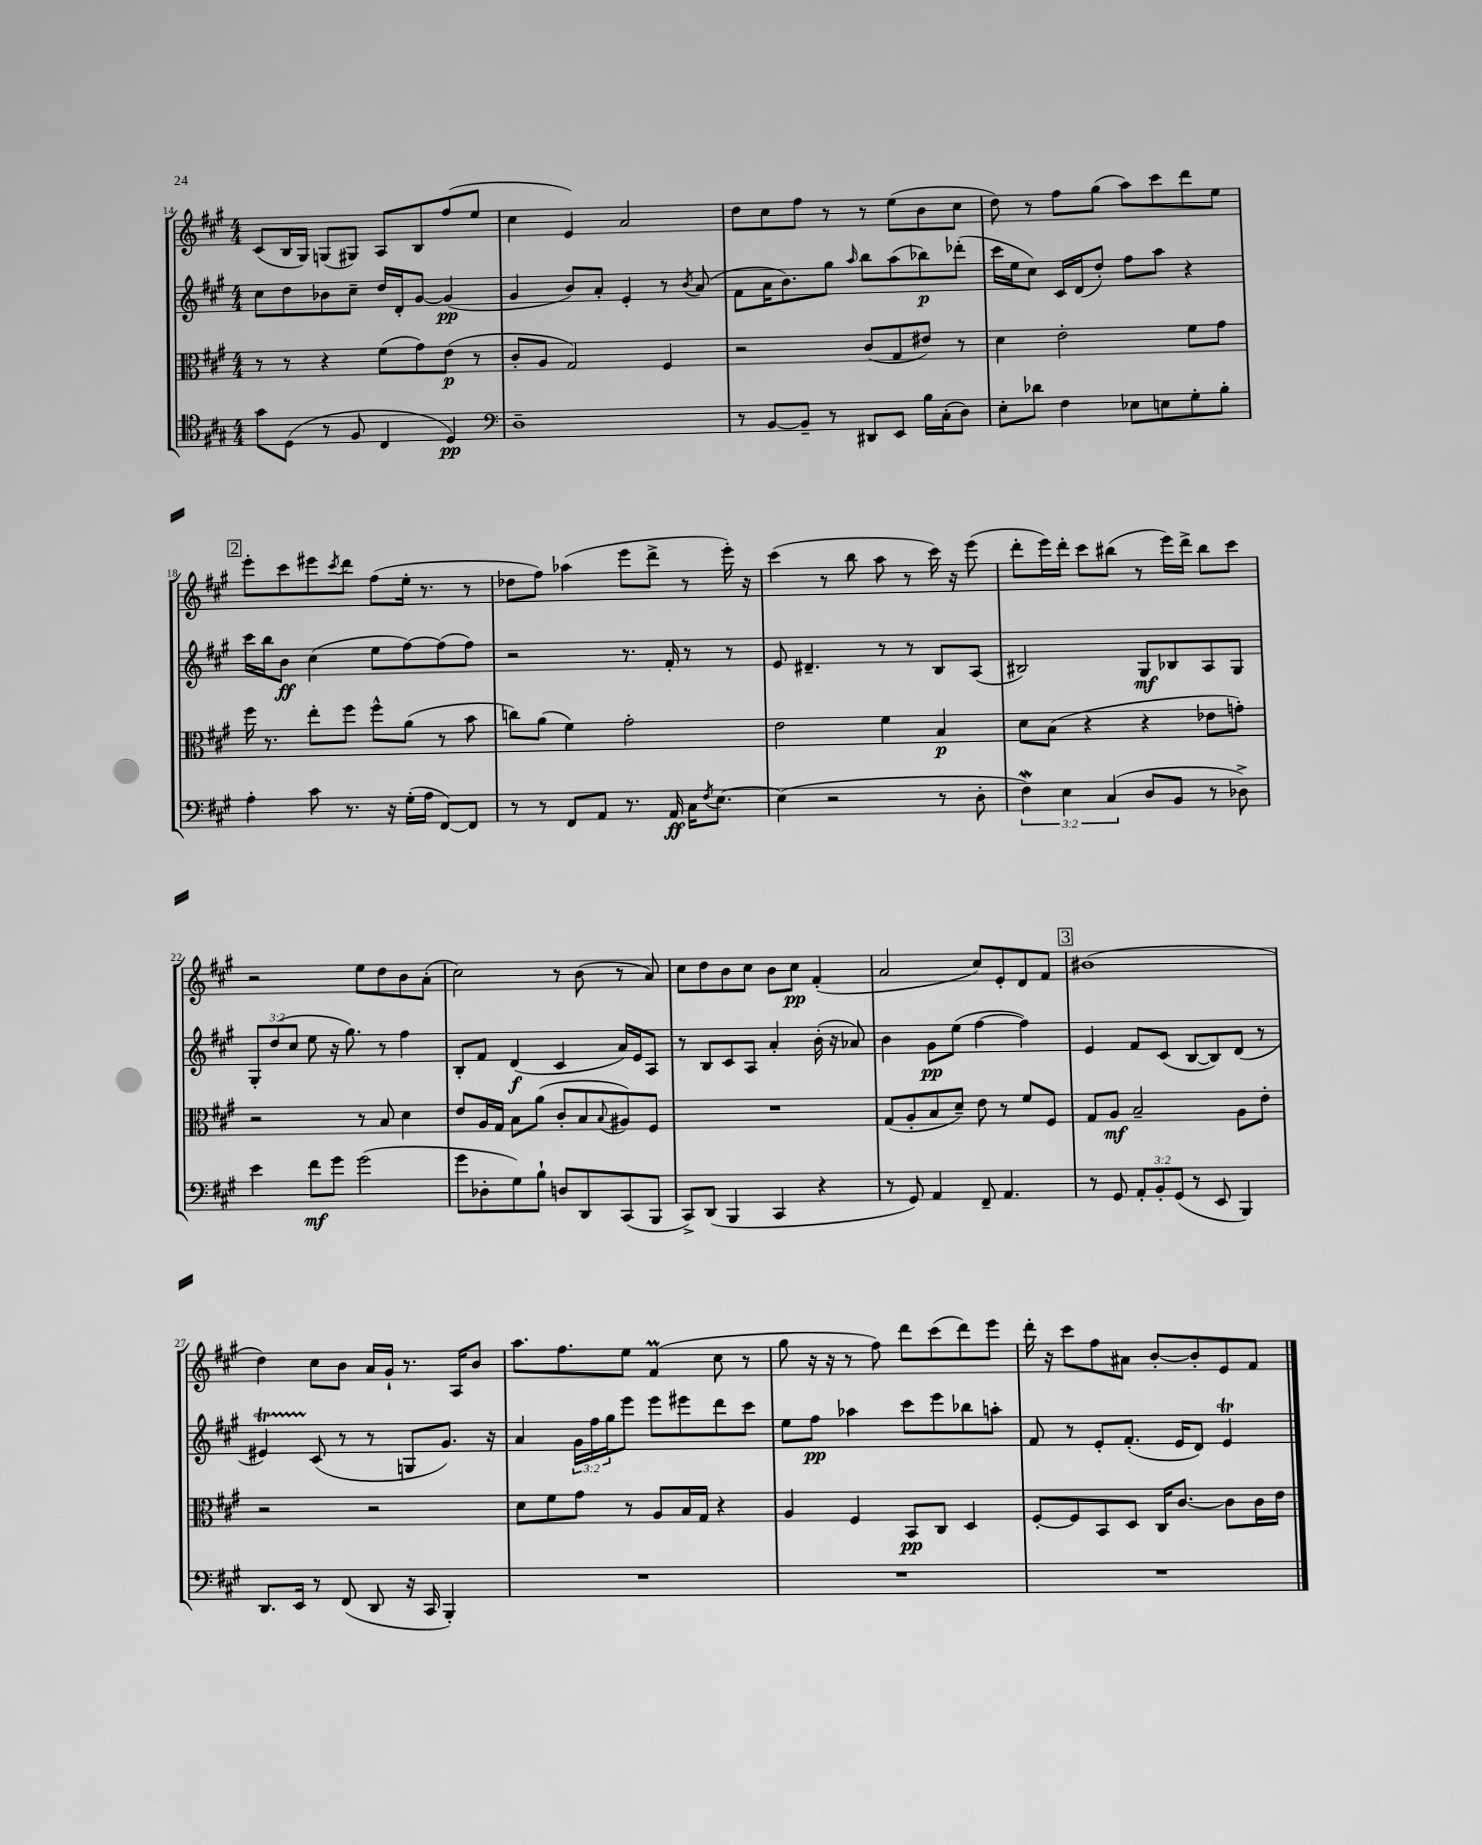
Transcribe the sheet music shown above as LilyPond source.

<<
\new StaffGroup <<
\new Staff = "s0" {
    \clef treble \key a \major \numericTimeSignature \time 4/4
    cis'8( b16 gis16) g8( gis8) a8 b8 fis''8( e''8 |
    cis''4 e'4) a'2 |
    d''8 cis''8 fis''8 r8 r8 e''8( b'8 cis''8 |
    d''8) r8 fis''8 gis''8( a''8) cis'''8 d'''8 e''8 |
    \mark \markup { \box "2" } e'''8-. cis'''8 eis'''8 \acciaccatura { cis'''8 } d'''8 fis''8( e''16-. r8. r8 |
    des''8 fis''8) aes''4( e'''8 d'''8-> r8 e'''16-.) r16 |
    cis'''4( r8 b''8 a''8 r8 cis'''16) r16 e'''8( |
    d'''8-. e'''16) d'''16-. cis'''8 bis''8( r8 e'''16) d'''16-> bis''8 cis'''8 |
    r2 e''8 d''8 b'8 a'8-.( |
    cis''2) r8 b'8( r8 a'8) |
    cis''8 d''8 b'8 cis''8 b'8 cis''8\pp fis'4-.( |
    a'2 cis''8) e'8-. d'8 fis'8 |
    \mark \markup { \box "3" } bis'1( |
    d''4) cis''8 b'8 a'16 gis'16-! r8. a16 b'8 |
    a''8. fis''8. e''8 fis'4\prall( cis''8 r8 |
    gis''8 r16 r16 r8 fis''8) d'''8 cis'''8( d'''8) e'''8 |
    d'''16-. r16 cis'''8 fis''8 ais'8 b'8~-. b'8-. e'8 fis'8 \bar "|." |
}
\new Staff = "s1" {
    \clef treble \key a \major \numericTimeSignature \time 4/4 \override Staff.TupletNumber.text = #tuplet-number::calc-fraction-text
    cis''8 d''8 bes'8 cis''8-- d''16 d'16-. gis'8~ gis'4\pp( |
    gis'4 b'8) a'8-. e'4-. r8 \acciaccatura { b'8 } a'8( |
    fis'8 a'16 b'8.) gis''8 \grace { a''16 } b''8 a''8( bes''8\p) des'''8-.( |
    cis'''16 e''16 cis''8) cis'16 d'16( d''8-.) fis''8 a''8 r4 |
    \mark \markup { \box "2" } cis'''16 b''16 b'8\ff cis''4( e''8 fis''8~) fis''8( fis''8) |
    r2 r8. fis'16-. r8 r8 |
    e'8 dis'4.-- r8 r8 b8 a8( |
    bis2) gis8\mf bes8 a8 gis8 |
    \tuplet 3/2 { gis8-. d''8( cis''8 } e''8 r16 gis''8.) r8 fis''4 |
    b8-. fis'8 d'4\f( cis'4 a'16) e'16 a8 |
    r8 b8 cis'8 a8 a'4-. b'16-.( r16 aes'8) |
    b'4 gis'8\pp e''8( fis''4~ fis''4) |
    \mark \markup { \box "3" } e'4 fis'8 cis'8( b8~ b8) d'8( r8 |
    eis'4\startTrillSpan) cis'8\stopTrillSpan( r8 r8 g8 gis'8.) r16 |
    a'4 \tuplet 3/2 { gis'16 fis''16 gis''16 } e'''8 e'''8 eis'''8 d'''8 cis'''8 |
    e''8 fis''8\pp aes''4 cis'''8 e'''8 bes''8 a''8-. |
    fis'8 r8 e'8-. fis'8.-.( e'16 d'8) e'4\trill \bar "|." |
}
\new Staff = "s2" {
    \clef alto \key a \major \numericTimeSignature \time 4/4
    r8 r8 r4 fis'8( gis'8) e'8\p( r8 |
    cis'8-. a8 gis2) fis4 |
    r2 cis'8( gis8 eis'8) r8 |
    d'4 e'2-. fis'8 gis'8 |
    \mark \markup { \box "2" } fis''16 r8. e''8-. fis''8 fis''8-^ a'8( r8 b'8 |
    c''8) a'8( fis'4) gis'2-. |
    e'2 fis'4 b4\p |
    d'8 b8( r4 r4 ees'8 g'8-.) |
    r2 r8 b8 d'4 |
    e'8 a16 gis16 b8 a'8( cis'8-. b8 \appoggiatura { b8 } ais8) fis8 |
    R1 |
    gis8( a8-. b8 d'8--) e'8 r8 fis'8 fis8 |
    \mark \markup { \box "3" } gis8 a8\mf b2-- a8 e'8-. |
    r2 r2 |
    d'8 fis'8 gis'8 r8 a8 b16 gis16 r4 |
    a4 fis4 b,8\pp cis8 d4 |
    fis8~-. fis8 b,8 d8 cis16 cis'8.~ cis'8 cis'16 e'16 \bar "|." |
}
\new Staff = "s3" {
    \clef tenor \key a \major \numericTimeSignature \time 4/4 \override Staff.TupletNumber.text = #tuplet-number::calc-fraction-text
    gis'8 d8( r8 fis8 cis4 d4\pp) |
    \clef bass d1-- |
    r8 b,8~ b,8-- r8 dis,8 e,8 b16 cis16-.( d8) |
    e8-. des'8 fis4 ees8 e8 gis8-. b8-. |
    \mark \markup { \box "2" } a4-. cis'8 r8. r16 gis16-.( a16 fis,8~) fis,8 |
    r8 r8 fis,8 a,8 r8. a,16\ff cis16 \acciaccatura { fis8 } e8.~ |
    e4( r2 r8 d8-. |
    \tuplet 3/2 { fis4\mordent) e4 cis4( } d8 b,8 r8 des8->) |
    e'4 fis'8\mf gis'8 gis'2( |
    gis'8 des8-. gis8) b8-! d8 d,8 cis,8( b,,8 |
    cis,8->) d,8( b,,4 cis,4 r4 |
    r8 gis,8) a,4 fis,8-- a,4. |
    \mark \markup { \box "3" } r8 gis,8 \tuplet 3/2 { a,8-. b,8-. gis,8( } r8 e,8 b,,4) |
    d,8. e,16 r8 fis,8( d,8 r16 cis,16 b,,4-.) |
    R1 |
    R1 |
    R1 \bar "|." |
}
>>
>>
\layout { \context { \Score currentBarNumber = #14 } }
